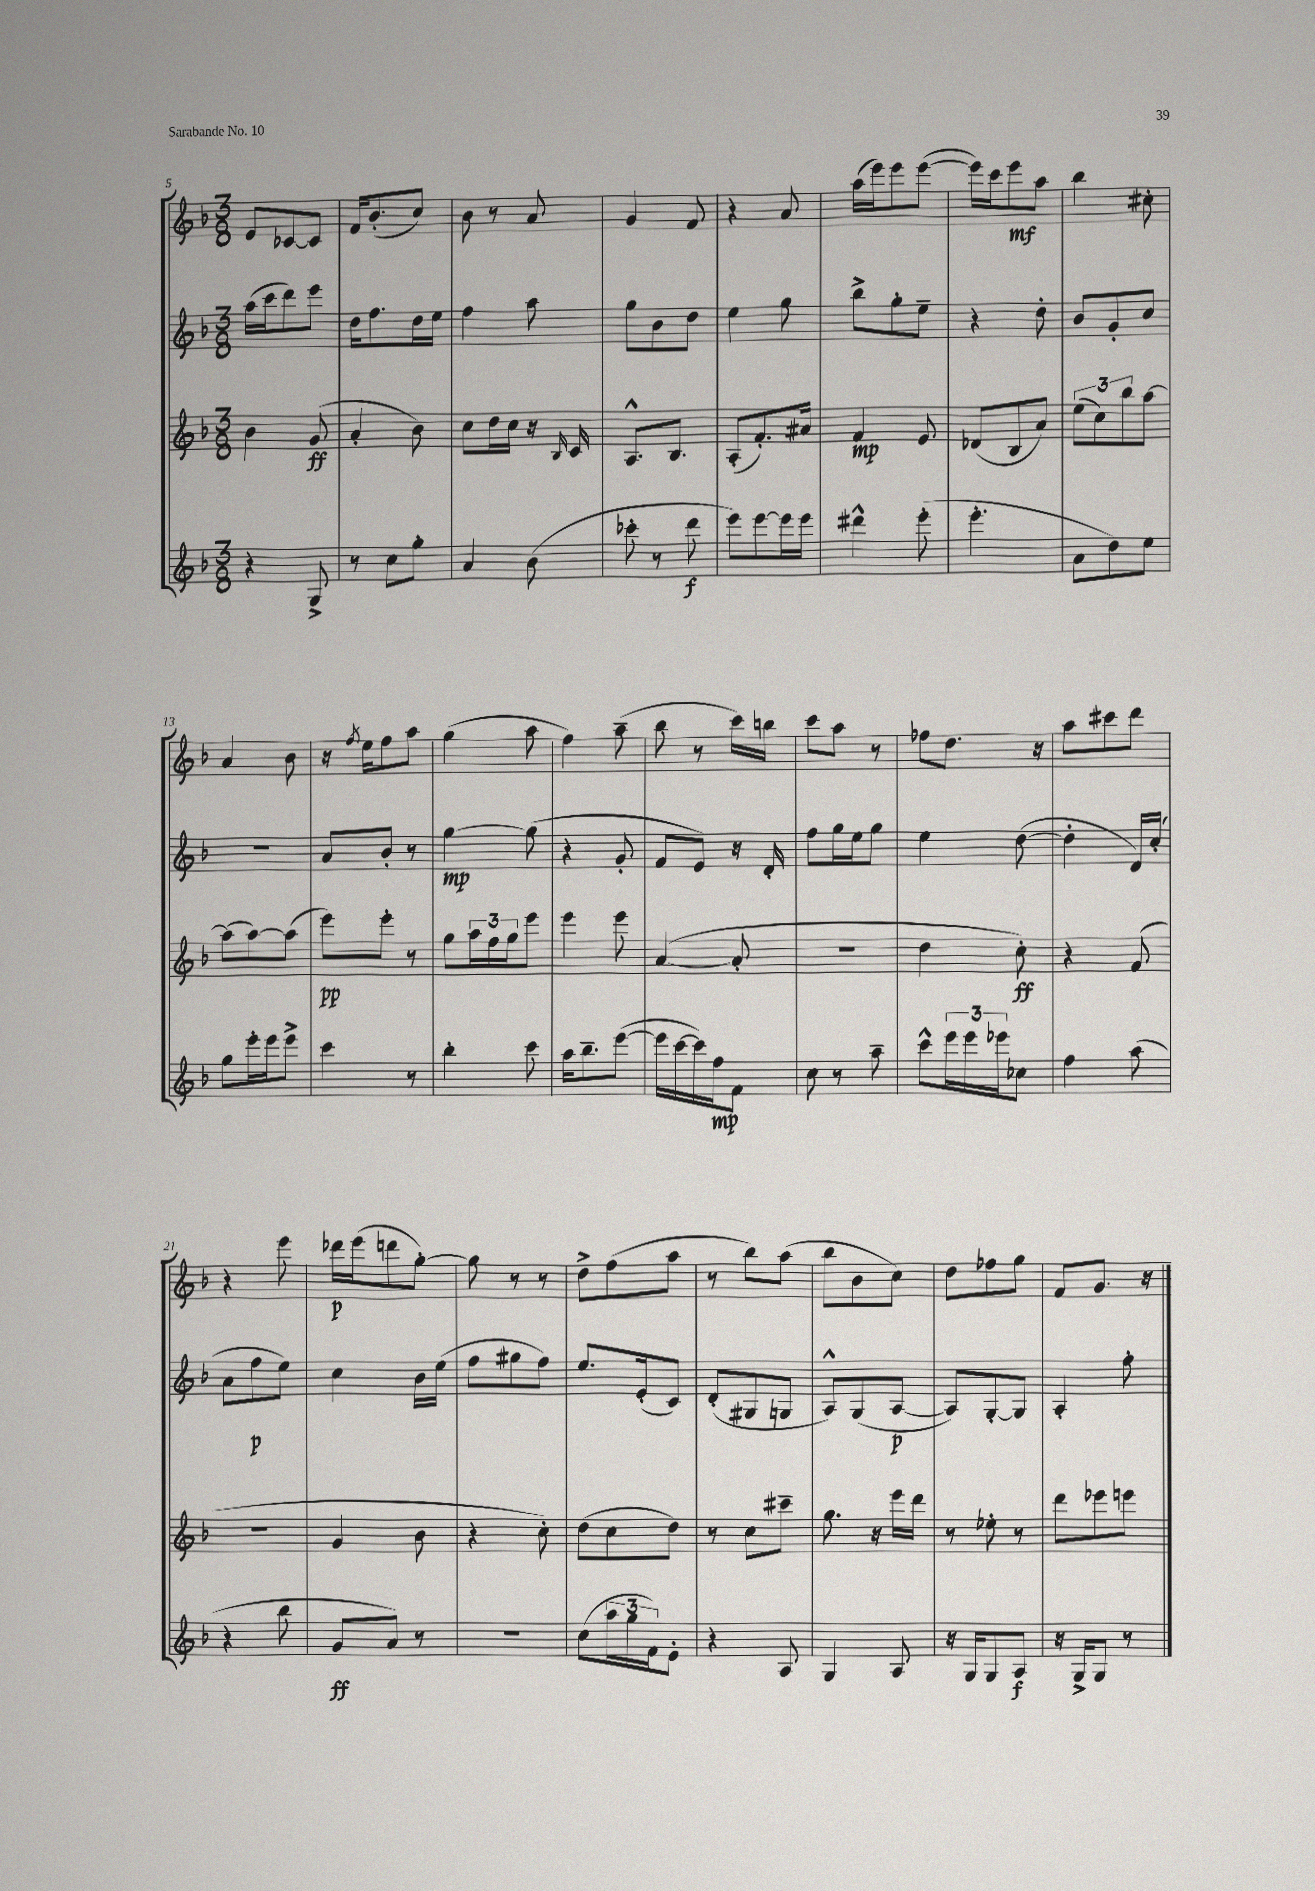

**kern	**kern	**kern	**kern
*staff4	*staff3	*staff2	*staff1
*clefG2	*clefG2	*clefG2	*clefG2
*k[b-]	*k[b-]	*k[b-]	*k[b-]
*M3/8	*M3/8	*M3/8	*M3/8
4r	4b-	(16aa	8e
.	.	16ccc	.
.	.	8ddd)	[8c-
8G^	(8g	8eee	8c-]
=	=	=	=
8r	4a'	16dd	16f
.	.	8.ff	(8.b-'
8cc	.	.	.
8gg'	8b-)	16dd	8cc)
.	.	16ee	.
=	=	=	=
4a	8cc	4ff	8b-
.	16dd	.	8r
.	16cc	.	.
(8b-	16r	8aa	8a
.	16qqB-	.	.
.	16c	.	.
=	=	=	=
8ccc-'	8.A^^	8gg	4g
8r	.	8b-	.
.	8.B-	.	.
8ddd	.	8dd	8f
=	=	=	=
8eee)	(8A'	4ee	4r
[8eee	8.f')	.	.
16eee]	.	8gg	8a
16eee	16a#	.	.
=	=	=	=
4ddd#^^	4f	8bb-^	(16aa
.	.	.	16eee)
.	.	8gg'	8eee
(8eee'	8e	8ee~	([8eee
=	=	=	=
4.eee'	(8d-	4r	16eee])
.	.	.	16ccc
.	8B-	.	8eee
.	8a)	8dd'	8aa
=	=	=	=
8a	(12ee	8b-	4bb-
.	12cc)	.	.
8dd)	.	8g'	.
.	12bb-	.	.
8ee	[8aa	8cc	8cc#'
=	=	=	=
8gg	(8aa]	4.r	4a
16eee'	[8aa)	.	.
16eee	.	.	.
8eee^	(8aa]	.	8b-
=	=	=	=
4ccc	8eee)	8a	16r
.	.	.	8qff
.	.	.	16ee
.	8eee'	8b-'	8ff
8r	8r	8r	8aa
=	=	=	=
4bb-'	8gg	[4gg	(4gg
.	24aa	.	.
.	24ff	.	.
.	24gg	.	.
8ccc	8eee	(8gg]	8aa
=	=	=	=
16aa	4eee	4r	4ff)
8.bb-~	.	.	.
([8eee	8eee	8g'	(8aa~
=	=	=	=
16eee]	([4a	8f	8bb-
[16ccc	.	.	.
16ccc])	.	8e)	8r
16ff	.	.	.
8f	8a']	16r	16ccc)
.	.	16d'	16bb
=	=	=	=
8cc	4.r	8ff	8ccc
8r	.	16gg	8aa
.	.	16ee	.
8aa~	.	8gg	8r
=	=	=	=
8ccc^^	4dd	4ee	8ff-
24eee	.	.	8.dd
24eee	.	.	.
24eee-	.	.	.
8cc-	8cc')	([8dd	.
.	.	.	16r
=	=	=	=
4ff	4r	4dd']	8aa
.	.	.	8ccc#
(8aa	(8f	16d)	8ddd
.	.	(16cc'	.
=	=	=	=
4r	4.r	8a	4r
.	.	8ff	.
8bb-	.	8ee)	8eee
=	=	=	=
8g	4g	4cc	16ddd-
.	.	.	(16eee
8a)	.	.	8ddd
8r	8b-	16b-	[8gg')
.	.	(16ee	.
=	=	=	=
4.r	4r	8ff	8gg]
.	.	8gg#	8r
.	8cc')	8ff)	8r
=	=	=	=
(8cc	(8dd	8.ee	8dd^
24aa	8cc	.	(8ff
24gg	.	.	.
.	.	(16e'	.
24f)	.	.	.
8e'	8dd)	8c)	8aa
=	=	=	=
4r	8r	(8d'	8r
.	8cc	8G#	8bb-)
8A	8ccc#~	8G	(8aa
=	=	=	=
4G	8.gg	8A^^)	8bb-
.	.	(8G	8b-
.	16r	.	.
8A	16eee	[8A	8cc)
.	16ddd	.	.
=	=	=	=
16r	8r	8A])	8dd
16G	.	.	.
8G	8ee-'	[8G'	8ff-
8A	8r	8G]	8gg
=	=	=	=
16r	8ddd	4A'	8f
16G^	.	.	.
8G	8eee-	.	8.g
8r	8eee	8ff'	.
.	.	.	16r
==	==	==	==
*-	*-	*-	*-
